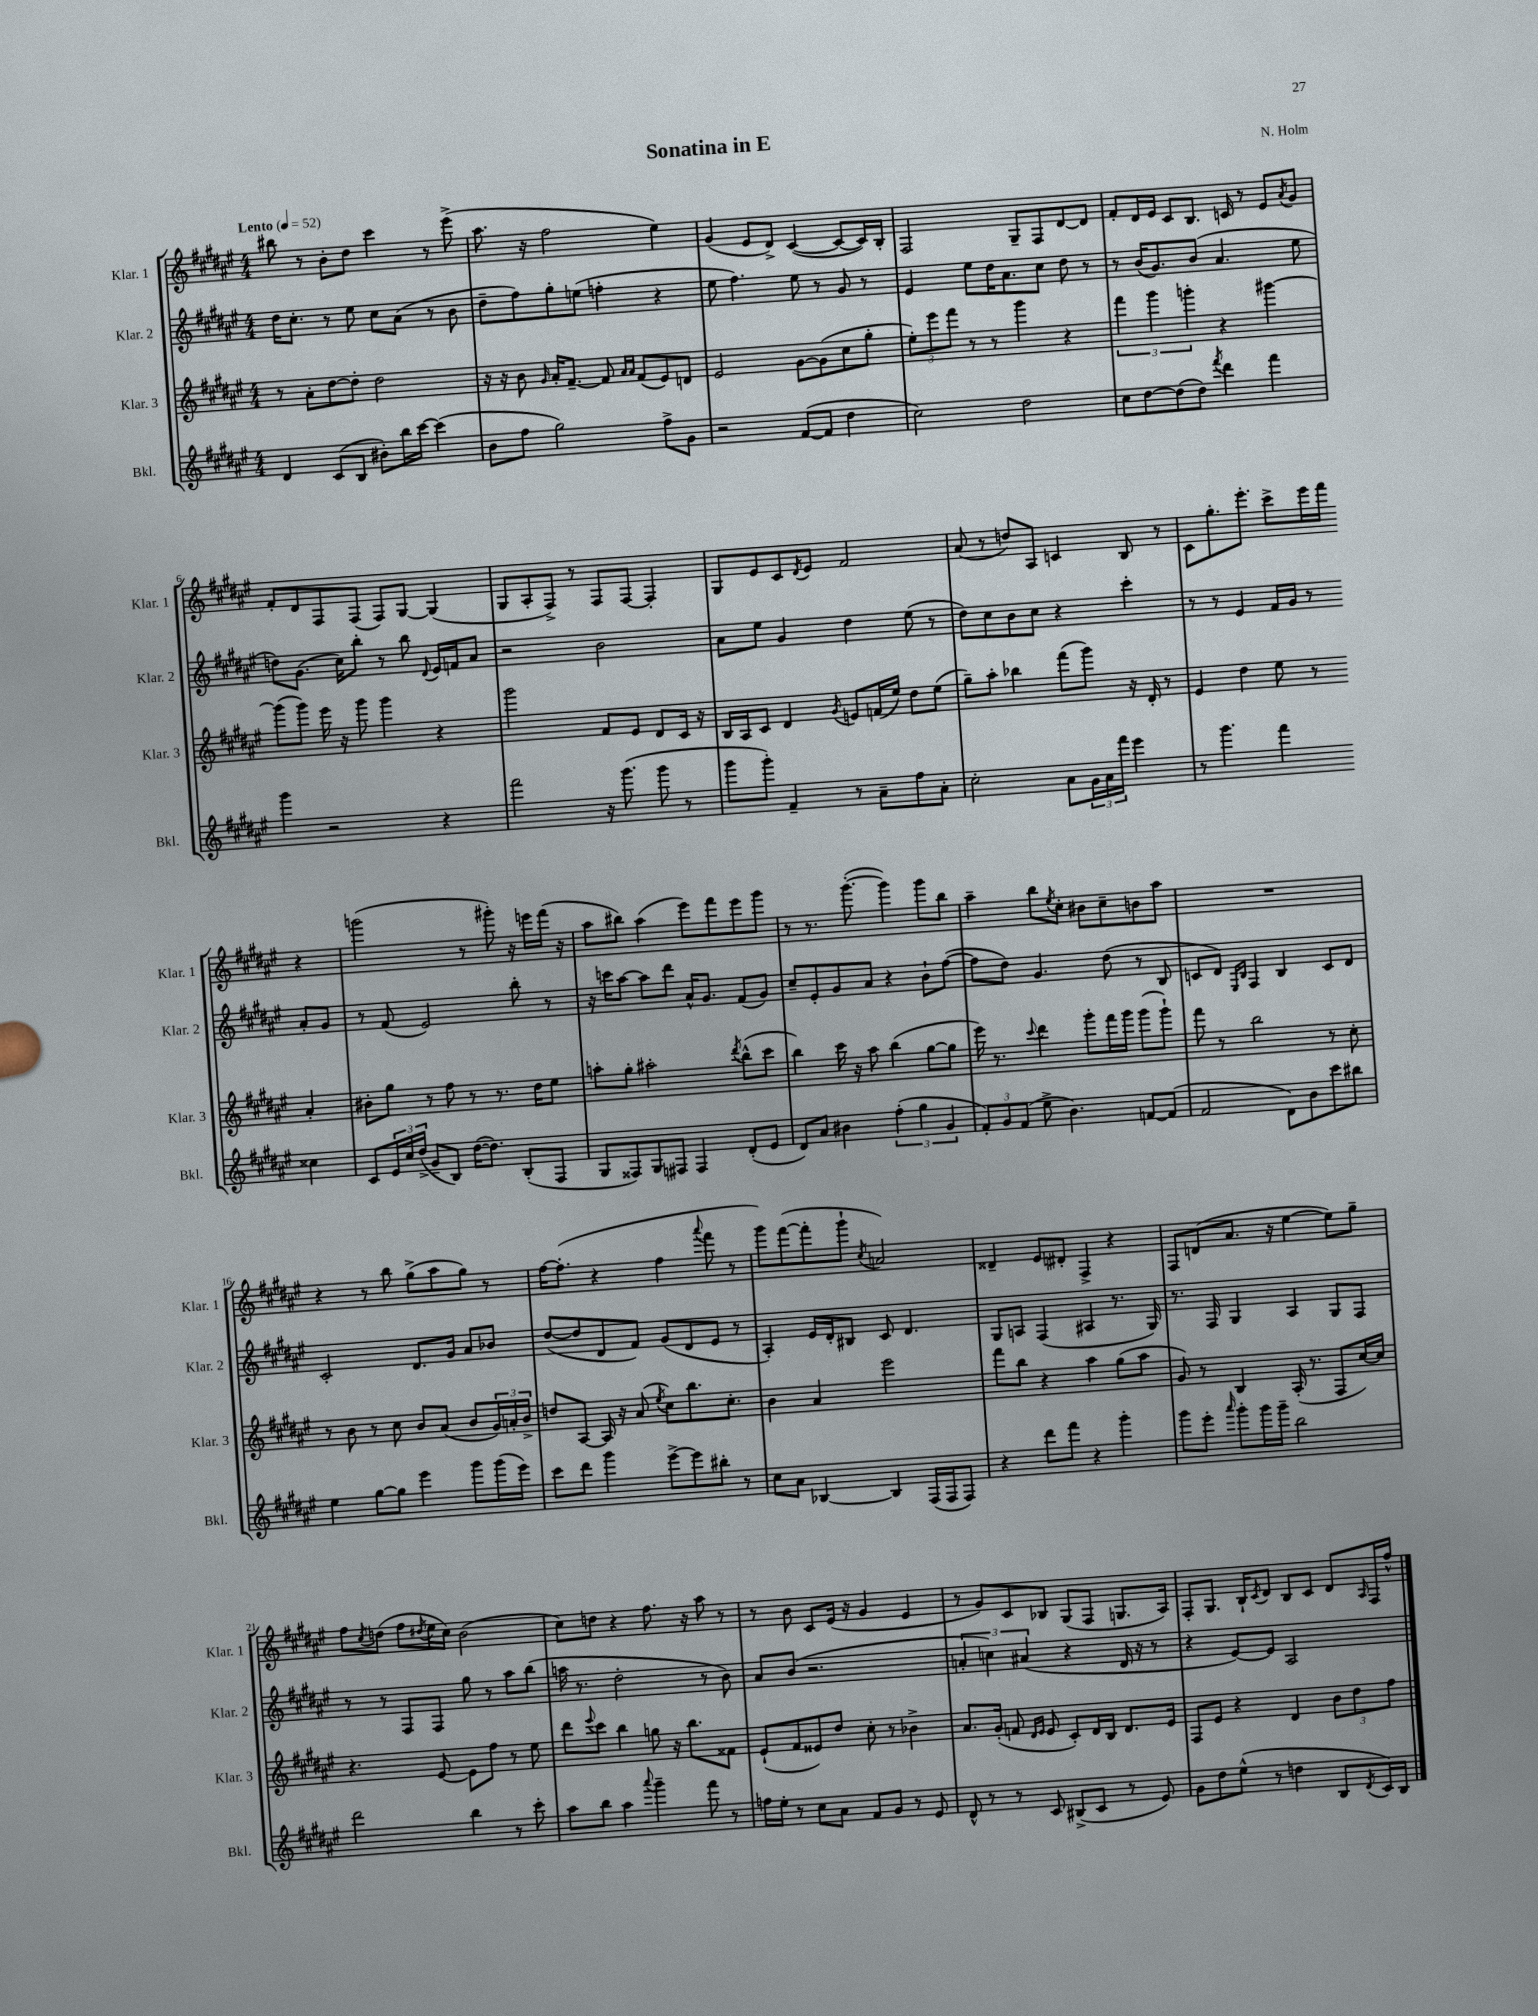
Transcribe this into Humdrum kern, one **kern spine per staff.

**kern	**kern	**kern	**kern
*staff4	*staff3	*staff2	*staff1
*clefG2	*clefG2	*clefG2	*clefG2
*k[f#c#g#d#a#e#]	*k[f#c#g#d#a#e#]	*k[f#c#g#d#a#e#]	*k[f#c#g#d#a#e#]
*M4/4	*M4/4	*M4/4	*M4/4
*MM52	*MM52	*MM52	*MM52
4d#	8r	16dd#	8bb#
.	.	8.cc#'	.
.	8a#'	.	8r
(8c#	[8dd#	8r	8b'
8B	8dd#']	8ee#	8dd#
8b#')	2dd#	8cc#	4ccc#
16bb	.	(8a#	.
[16ccc#	.	.	.
(4ccc#]	.	8r	8r
.	.	8b	(8eee#^
=	=	=	=
8b	16r	8dd#~	8.aa#
.	16r	.	.
8ff#	8b	8ff#)	.
.	.	.	16r
.	16qqg#	.	.
2gg#)	16a#'	8gg#'	2ff#
.	[8.f#~	.	.
.	.	(8ee	.
.	8f#]	4ff'	.
.	16qqa#	.	.
.	16qqa#	.	.
.	(8f#	.	.
8ff#^	8e#)	4r	4ee#)
8g#	8d	.	.
=	=	=	=
2r	2e#	8ee#	(4g#
.	.	4.ff#)	.
.	.	.	8e#
.	.	.	8d#^)
([8f#	[8g#	8ee#	([4c#
8f#]	(8g#]	8r	.
4dd#	8cc#	8g#	8c#_
.	8gg#'	8r	16c#])
.	.	.	16B'
=	=	=	=
2cc#)	12ee#')	4e#	2F#
.	12eee#	.	.
.	12fff#	.	.
.	8r	8ee#	.
.	8r	16dd#	.
.	.	8.a#	.
2dd#	4ggg#	.	8G#~
.	.	8cc#	8F#
.	4r	8dd#	[8d#
.	.	8r	8d#]
=	=	=	=
8cc#	6fff#	8r	8f#'
[8dd#	.	(16b	16d#
.	6ggg#	.	.
.	.	8.g#)	16e#
(8dd#]	.	.	8c#
.	6ggg'	.	.
8dd#)	.	(8b	8.B
8qfff#	.	.	.
4ddd#	4r	4.a#	.
.	.	.	16c
.	.	.	8r
4fff#	[4ggg#	.	8e#
.	.	.	8qa#
.	.	8ee#	8g#
=	=	=	=
4ggg#	(8ggg#]	8dd)	8f#'
.	8ggg#)	(8.g#	8d#
2r	16eee#	.	8F#
.	16r	16cc#)	.
.	8ggg#	8bb'	(8F#
.	4ggg#	8r	8F#)
.	.	8bb	[8G#
.	.	8qqd#	.
4r	4r	16e#	(4G#]
.	.	16f	.
.	.	8a#	.
=	=	=	=
2fff#	2ggg#	2r	8G#
.	.	.	8A#'
.	.	.	8F#^)
.	.	.	8r
16r	8f#	2b	8F#
(8.ggg#	.	.	.
.	8e#	.	[8F#
8ggg#	8d#	.	4F#']
8r	16c#	.	.
.	16r	.	.
=	=	=	=
8ggg#	16B	8a#	8G#
.	16A#	.	.
8ggg#')	8c#	8ee#	8e#
4f#~	4d#	4g#	8c#
.	.	.	8qd#
.	.	.	8e#
.	8qg#	.	.
8r	8e	4dd#	2f#
8a#~	(16f	.	.
.	16ee#)	.	.
8ff#	8dd#	(8ee#	.
8a#'	(8ee#	8r	.
=	=	=	=
2cc#'	8gg#~)	8dd#)	(8a#
.	8aa#'	8cc#	8r
.	4bb-	8b	8dd)
.	.	8cc#	8A#
8a#	(8fff#	4r	4c
24g#	8ggg#)	.	.
24a#	.	.	.
24fff#	.	.	.
4eee#	16r	4ccc#'	8B
.	16d#'	.	.
.	8r	.	8r
=	=	=	=
8r	4e#	8r	8c#
4.ggg#	.	8r	8.gg#'
.	4dd#	4e#	.
.	.	.	8.eee#'
4fff#	8ee#	16f#	8ccc#^
.	.	16g#	.
.	8r	8r	16eee#
.	.	.	16fff#
4cc##	4a#'	8a#'	4r
.	.	8g#	.
=	=	=	=
8c#	8b#'	8r	(2ggg
24e#	8gg#	(8f#	.
24cc#	.	.	.
(24dd#^	.	.	.
8g#~	8r	2e#)	.
8B)	8ff#	.	.
([16dd#	8r	.	8r
8.dd#])	.	.	.
.	8.r	.	8ggg#')
(8B'	.	8bb'	16r
.	16dd#	.	16eee
8F#	8ee#	8r	(16fff#
.	.	.	16r
=	=	=	=
8G#	8aa'	16r	8aa#
.	.	16ccc	.
8F##)	8gg#'	[8aa#	8bb#)
8G#	2aa#'	8aa#]	(4aa#
8F#	.	8ddd#	.
4F#	.	16a#^^	8eee#)
.	.	8.g#	.
.	.	.	8fff#
.	8qddd#	.	.
(8d#'	(8bb^^	(8f#	8eee#
8e#	8ccc#	8g#)	8ggg#
=	=	=	=
8d#)	4bb)	8cc#~	8r
8a#	.	8e#'	8.r
4b#	16ccc#	8g#	.
.	16r	.	([8.ggg#'
.	8aa#	8a#	.
(6ff#'	(4bb	4r	4ggg#])
6gg#	.	.	.
.	[8gg#	8b`	8ggg#
6g#	.	.	.
.	8gg#]	([8ff#	8bb
=	=	=	=
12f#')	16eee#)	8ff#]	4aa#~
.	8.r	.	.
12g#	.	.	.
.	.	8dd#)	.
(12f#	.	.	.
.	8qqccc#	.	.
8ee#^	4ddd#	4.g#	8bb
.	.	.	8qee#
4.b)	.	.	8cc#'
.	8ggg#'	.	8b#
.	16fff#	(8dd#	8cc#~
.	16ggg#	.	.
[8f	(8ggg#	8r	8b
(8f]	8ggg#`)	8B	8aa#
=	=	=	=
2f#	8fff#	8c	1r
.	8r	8d#)	.
.	.	16qqE#	.
.	.	16qqB	.
.	2bb	4F#	.
8d#)	.	4B	.
8b	.	.	.
8ccc#	8r	8c	.
8bb#	8cc#'	8d#	.
=	=	=	=
4ee#	8r	2c#'	4r
.	8b	.	.
[8gg#	8r	.	8r
8gg#]	8cc#	.	8bb
4eee#	8b	8.d#	(8gg#^
.	(8a#	.	8aa#
.	.	16g#	.
8ggg#	8b	8a#	8gg#)
(16ggg#	24g#)	8b-	8r
.	24a'	.	.
16eee#)	.	.	.
.	24b^	.	.
=	=	=	=
8ccc#	8dd	([8dd#	[16ff#
.	.	.	(8.ff#']
8ddd#	[8A#	8dd#]	.
4ggg#	16A#]	8d#	4r
.	16r	.	.
.	(8a#	8f#)	.
.	8qee#	.	.
[8eee#^	8cc#)	(8g#	4ff#
8eee#]	8.bb	8d#	.
.	.	.	8qqaaa#
8bb#'	.	8e#	8fff#
.	8.cc#'	.	.
8r	.	8r	8r
=	=	=	=
8cc#	4b	4A#')	8ggg#)
8a#	.	.	([8fff#
[4B-	4a#	16e#	8fff#']
.	.	16d#'	.
.	.	8B#	8ggg#`
.	.	.	8qcc#
4B-]	2eee#	8c#	2a)
.	.	4.d#	.
(16F#	.	.	.
16F#	.	.	.
8F#)	.	.	.
=	=	=	=
4r	8fff#	8G#	4d##~
.	8bb	8A	.
8ddd#	4r	(4F#	8e#
8fff#	.	.	8d#'
4r	4aa#	4A#	4F#^
4ggg#'	(8gg#	8.r	4r
.	8aa#	.	.
.	.	16G#)	.
=	=	=	=
8ggg#	8g#)	8.r	8F#
8eee#'	8r	.	(8d
.	.	16F#	.
16qqaaa#	.	.	.
8ggg#'	4B	4G#	8.a#
16ggg#	.	.	.
16ggg#~	.	.	16r
2bb	(16A#'	4A#	[4ee#
.	8.r	.	.
.	8F#	8G#	8ee#])
.	[16cc#)	8F#	8gg#~
.	16cc#]	.	.
=	=	=	=
2ddd#	4.r	8r	8ff#
.	.	.	8qcc#
.	.	8r	(8dd
.	.	8F#	8ff#
.	.	.	8qdd#
.	[8e#	8F#	16ee#
.	.	.	16cc#)
4bb	8e#]	8gg#	(2b
.	8ff#	8r	.
8r	8r	8aa#	.
8ccc#'	8ee#	(8bb	.
=	=	=	=
8aa#	8ddd#	16aa	8cc#)
.	.	8.r	.
.	8qqeee#	.	.
8bb	8ccc#	.	8dd
4aa#	4bb	2dd#'	4r
8qqaaa#	.	.	.
4ggg#~	8gg	.	8.ff#
.	16r	.	.
.	8.bb	.	16r
8fff#	.	8r	8aa#
8r	8f##	8b)	8r
=	=	=	=
16ff	(8e#`	8a#	8r
16ee#'	.	.	.
8r	8f#	(8b	8b
8cc#	8e##)	2.r	8c#
8a#	8dd#	.	(16e#
.	.	.	16r
8f#	8cc#'	.	4g#
8g#	8r	.	.
8r	4b-^	.	4e#
8e#	.	.	.
=	=	=	=
8d#^^	8.a#	6a'	8r
8r	.	.	8g#)
.	.	6cc)	.
.	(16g#'	.	.
8r	8f	.	8c#
.	.	(6a#	.
.	16qqd#	.	.
.	16qqe#	.	.
8c#	8e#	.	8B-
(8B#^	8c#')	4r	(8G#
8c#	16d#	.	8F#
.	16B	.	.
8r	8.d#	16d#	8.G
.	.	16r	.
8e#)	.	8r	.
.	16e#	.	16A#)
=	=	=	=
8g#	8F#	4r	8F#'
8dd#	8e#	.	8.G#
(8ee#^^	4r	[8e#)	.
.	.	.	16B`
.	.	.	8qc#
8r	.	8e#]	8d#
4dd	4d#	2A#	8B
.	.	.	8c#
8B	12b	.	8d#
.	12dd#	.	.
8qd#	.	.	16qqA#
16c#)	.	.	16F#
.	12ff#	.	.
16B	.	.	16ff#^^
==	==	==	==
*-	*-	*-	*-
